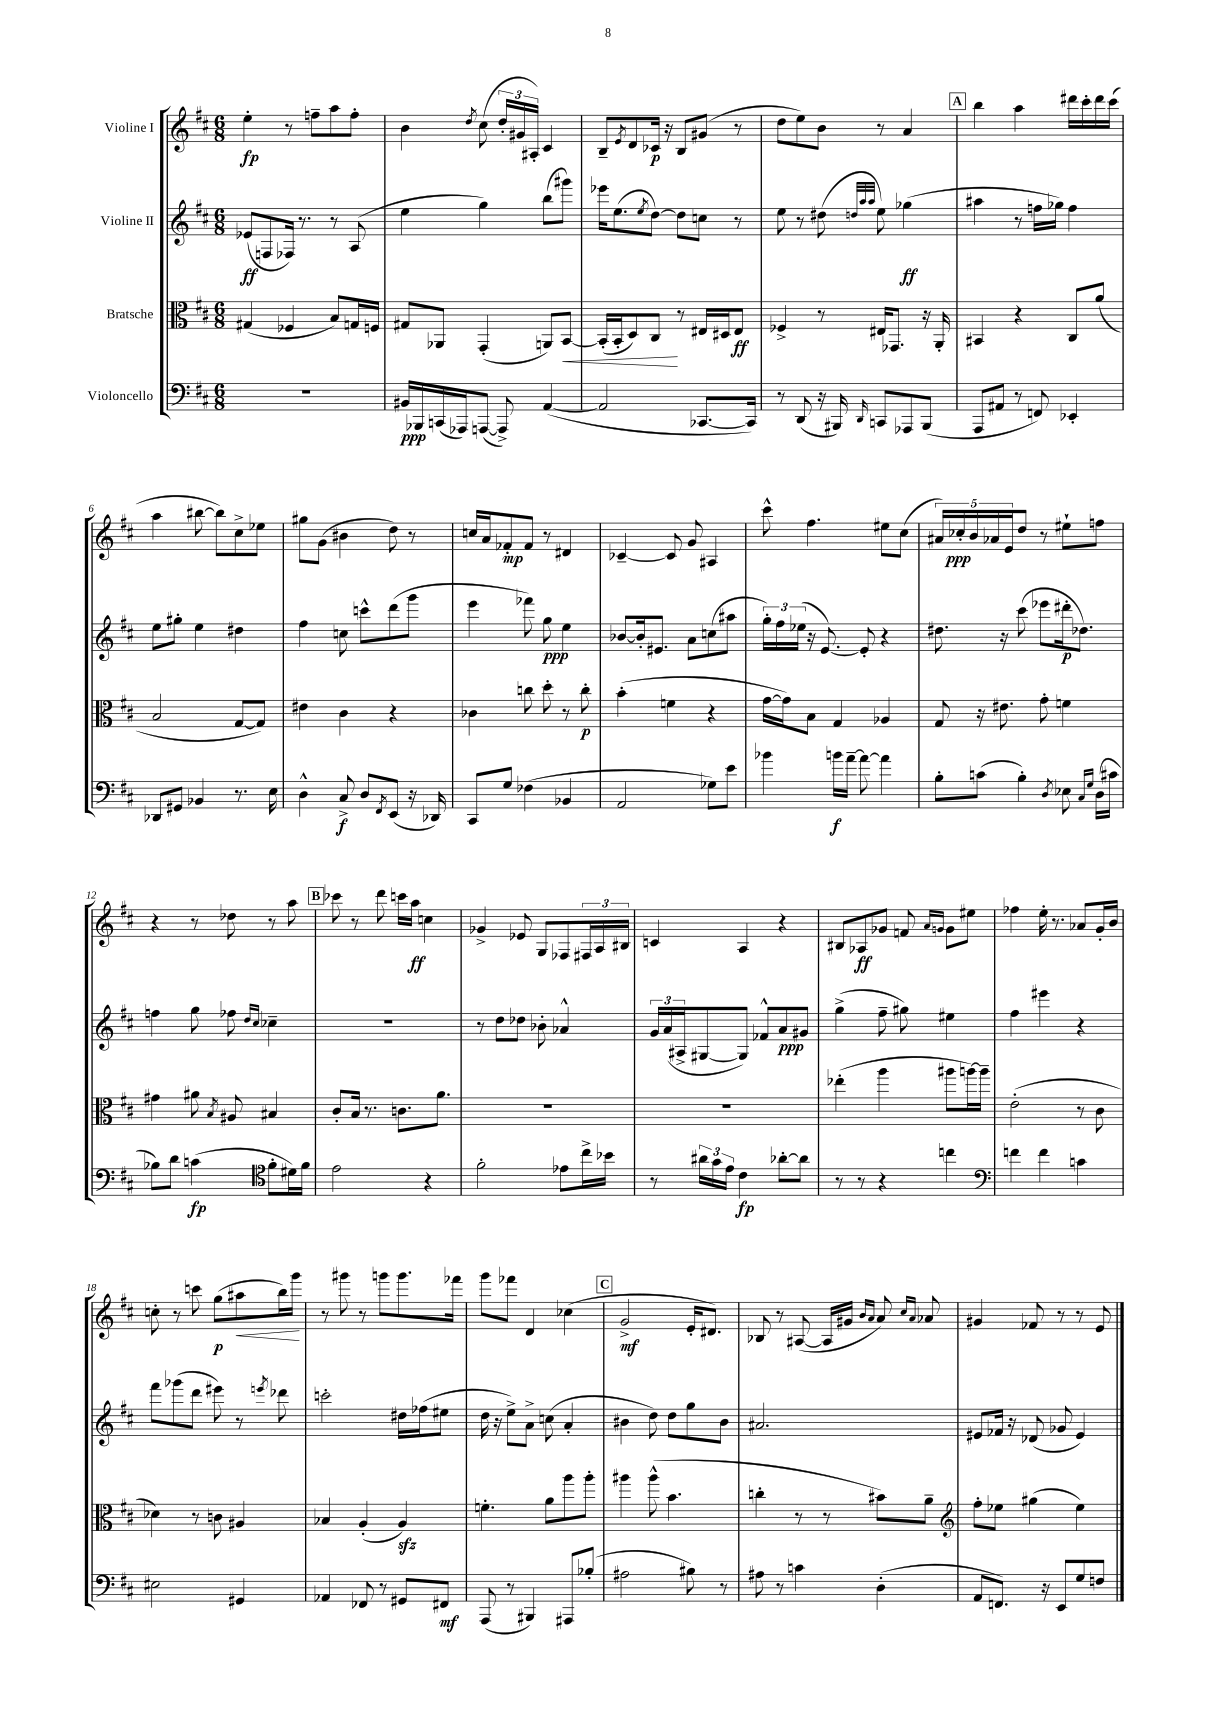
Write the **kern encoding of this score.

**kern	**dynam	**kern	**dynam	**kern	**dynam	**kern	**dynam
*part4	*part4	*part3	*part3	*part2	*part2	*part1	*part1
*staff4	*staff4	*staff3	*staff3	*staff2	*staff2	*staff1	*staff1
*I"Violoncello	*	*I"Bratsche	*	*I"Violine II	*	*I"Violine I	*
*clefF4	*	*clefC3	*	*clefG2	*	*clefG2	*
*k[f#c#]	*	*k[f#c#]	*	*k[f#c#]	*	*k[f#c#]	*
*M6/8	*	*M6/8	*	*M6/8	*	*M6/8	*
=1	=1	=1	=1	=1	=1	=1	=1
2.r	.	(4G#X/	.	(8e-X/L	ff	4ee'\	fp
.	.	.	.	8Fn/	.	.	.
.	.	4F-X/	.	16F-X/Jk)	.	8r	.
.	.	.	.	8.r	.	.	.
.	.	.	.	.	.	8ffn~\L	.
.	.	8B/L)	.	8r	.	8aa\	.
.	.	16Gn/L	.	(8A/	.	8ff'\J	.
.	.	16Fn/JJ	.	.	.	.	.
=2	=2	=2	=2	=2	=2	=2	=2
16BB#X/LL	ppp	8G#X/L	.	4ee\	.	4b\	.
16BBB-X/	.	.	.	.	.	.	.
(16CCn/	.	8AA-X/J	.	.	.	.	.
16AAA-X/J)	.	.	.	.	.	.	.
.	.	.	.	.	.	8qdd/	.
([8AAAn/J	.	(4GG'/	.	4gg\)	.	(8cc#\	.
8AAA^/])	.	.	.	.	.	24dd'/LL	.
.	.	.	.	.	.	24g#X/	.
.	.	.	.	.	.	24A#X'/JJ)	.
([4AA/	.	8AAn/L)	.	(8bb\L	.	4c#/	.
!	!	!	!LO:HP:b	!	!	!	!
.	.	[8BB/J	<	8ggg#X\J)	.	.	.
=3	=3	=3	=3	=3	=3	=3	=3
2AA/]	.	(16BB'/LL]	.	16eee-X\KL	.	8B~/L	.
.	.	16BB'/J	.	(8.ee\	.	.	.
.	.	.	.	.	.	8qe/	.
.	.	8D/)	.	.	.	8d/	.
.	.	.	.	8qee/	.	.	.
.	.	8C#/J	.	[8dd\J)	.	16c-X/Jk	p
.	.	.	.	.	.	16r	.
.	.	8r	[	8dd\L]	.	8B/L	.
[8.CC-X/L	.	16E#X/LL	.	8ccn\J	.	(8g#X/J	.
.	.	16D#X/J	.	.	.	.	.
.	.	8E#/J	ff	8r	.	8r	.
16CC-/Jk])	.	.	.	.	.	.	.
=4	=4	=4	=4	=4	=4	=4	=4
8r	.	4F-X^/	.	8ee\	.	8dd\L	.
(8DD/	.	.	.	8r	.	8ee\)	.
16r	.	8r	.	(8dd#X\	.	8b\J	.
16BBB#X/)	.	.	.	.	.	.	.
.	.	.	.	32qqddn/LLL	.	.	.
.	.	.	.	32qqaa/	.	.	.
16qqDD/	.	.	.	32qqaa/JJJ	.	.	.
8CCn/L	.	16E#X/KL	.	8ee\)	.	8r	.
.	.	8.GG-X/J	.	.	.	.	.
8AAA-X/	.	.	.	(4gg-X\	ff	4a/	.
(8BBB#/J	.	16r	.	.	.	.	.
.	.	16AA'/	.	.	.	.	.
!!LO:REH:place=s1:t=A
=5	=5	=5	=5	=5	=5	=5	=5
8AAA/L	.	4BB#X/	.	4aa#X\	.	4bb\	.
8AA#X/J	.	.	.	.	.	.	.
8r	.	4r	.	8r	.	4aa\	.
8FFn/)	.	.	.	16ffn\LL	.	.	.
.	.	.	.	16gg-X\JJ)	.	.	.
4EE-X'/	.	8C#/L	.	4ff\	.	16ddd#X\LL	.
.	.	.	.	.	.	16ccc#'\	.
.	.	(8a/J	.	.	.	16ddd#\	.
.	.	.	.	.	.	(16ccc#\JJ	.
!!LO:LB:g=z
=6	=6	=6	=6	=6	=6	=6	=6
8DD-X/L	.	2B/	.	8ee\L	.	4aa\	.
8GG#X/J	.	.	.	8gg#X'\J	.	.	.
4BB-X/	.	.	.	4ee\	.	[8bb#X\	.
.	.	.	.	.	.	8bb#\L])	.
8.r	.	[8G/L	.	4dd#X\	.	8cc#^\	.
.	.	8G/J])	.	.	.	8ee-X\J	.
16E\	.	.	.	.	.	.	.
=7	=7	=7	=7	=7	=7	=7	=7
4D^^\	.	4e#X\	.	4ff#\	.	8gg#X\L	.
.	.	.	.	.	.	(8g\J	.
8C#^/	f	4c#\	.	8ccn\	.	4b#X\	.
8D/L	.	.	.	8cccn^^\L	.	.	.
8qFF#/	.	.	.	.	.	.	.
(8EE/J	.	4r	.	(8ddd\	.	8dd\)	.
16r	.	.	.	8ggg\J	.	8r	.
16DD-X/)	.	.	.	.	.	.	.
=8	=8	=8	=8	=8	=8	=8	=8
8CC#/L	.	4c-X\	.	4eee\	.	16ccn/LL	.
.	.	.	.	.	.	16a/J	.
8G/J	.	.	.	.	.	8f-X'/	mp
(4F-X\	.	8ccn\	.	8fff-X\)	.	8f-/J	.
.	.	8dd'\	.	8gg\	ppp	8r	.
4BB-X/	.	8r	.	4ee\	.	4d#X/	.
.	.	8cc'\	p	.	.	.	.
=9	=9	=9	=9	=9	=9	=9	=9
2AA/	.	(4b'\	.	[8b-X/L	.	[4c-X~/	.
.	.	.	.	16b-'/k]	.	.	.
.	.	.	.	8.e#X/J	.	.	.
.	.	4fn\	.	.	.	8c-/]	.
.	.	.	.	8a\L	.	8g/	.
8G-X\L)	.	4r	.	(8ccn\	.	4A#X/	.
8e\J	.	.	.	8aa#X\J	.	.	.
=10	=10	=10	=10	=10	=10	=10	=10
4b-X\	.	[16g\LL	.	24gg'\LL)	.	8ccc#^^\	.
.	.	.	.	24ff#\	.	.	.
.	.	16g\J])	.	.	.	.	.
.	.	.	.	(24ee-X\JJ	.	.	.
.	.	8B\J	.	16r	.	4.ff#\	.
.	.	.	.	[8.e/)	.	.	.
16bn\LL	f	4G/	.	.	.	.	.
[16a~\JJ	.	.	.	.	.	.	.
8a\_	.	.	.	8e'/]	.	.	.
4a\]	.	4A-X/	.	4r	.	8ee#X\L	.
.	.	.	.	.	.	(8cc#\J	.
=11	=11	=11	=11	=11	=11	=11	=11
8B'\L	.	8G/	.	8.dd#X\	.	20a#X/LL)	.
.	.	.	.	.	.	20cc-X'/	ppp
.	.	.	.	.	.	20b/	.
(8cn\J	.	16r	.	.	.	.	.
.	.	.	.	.	.	20a-X/	.
.	.	8.e#X\	.	16r	.	.	.
.	.	.	.	.	.	20e/J	.
4B'\)	.	.	.	(8ccc#\	.	8dd/J	.
.	.	8g'\	.	8eee-X\L	.	8r	.
8qD/	.	.	.	.	.	.	.
8E-X\	.	4fn\	.	16ddd#X'\k	p	8ee#X`\L	.
.	.	.	.	8.dd-X\J)	.	.	.
16qqC#/LL	.	.	.	.	.	.	.
16qqG/JJ	.	.	.	.	.	.	.
(16D\LL	.	.	.	.	.	8ffn\J	.
16c#X\JJ	.	.	.	.	.	.	.
!!LO:LB:g=z
=12	=12	=12	=12	=12	=12	=12	=12
8B-X\L)	.	4g#X\	.	4ffn\	.	4r	.
8d\J	.	.	.	.	.	.	.
(4cn\	fp	8a#X\	.	8gg\	.	8r	.
.	.	8qB/	.	.	.	.	.
.	.	8A#X/	.	8ff-X\	.	8dd-X\	.
*clefC4	*	*	*	*	*	*	*
.	.	.	.	16qqdd/LL	.	.	.
.	.	.	.	16qqcc#/JJ	.	.	.
8f#'\L	.	4B#X/	.	4cc-X~\	.	8r	.
16d#X\L)	.	.	.	.	.	8aa\	.
16f#\JJ	.	.	.	.	.	.	.
!!LO:REH:place=s1:t=B
=13	=13	=13	=13	=13	=13	=13	=13
2e\	.	8c#'/L	.	2.r	.	8ccc-X\	.
.	.	16B/Jk	.	.	.	8r	.
.	.	8.r	.	.	.	.	.
.	.	.	.	.	.	8ddd\	.
.	.	8.cn\L	.	.	.	16cccn\LL	.
.	.	.	.	.	.	16aa\JJ	ff
4r	.	.	.	.	.	4ccn\	.
.	.	8.a\J	.	.	.	.	.
=14	=14	=14	=14	=14	=14	=14	=14
2f#'\	.	2.r	.	8r	.	4g-X^/	.
.	.	.	.	8dd\L	.	.	.
.	.	.	.	8dd-X\J	.	8e-X/	.
.	.	.	.	8b-X'\	.	8G/L	.
8e-X\L	.	.	.	4a-X^^/	.	8F-X/	.
16cc#^\L	.	.	.	.	.	24F#X/L	.
.	.	.	.	.	.	24A/	.
16b-X\JJ	.	.	.	.	.	.	.
.	.	.	.	.	.	24B#X/JJ	.
=15	=15	=15	=15	=15	=15	=15	=15
8r	.	2.r	.	24g/LL	.	4cn/	.
.	.	.	.	(24a/	.	.	.
.	.	.	.	24A#X^/J	.	.	.
24a#X\LL	.	.	.	[8G#X/	.	.	.
24g\	.	.	.	.	.	.	.
24e\JJ	.	.	.	.	.	.	.
4c#\	fp	.	.	8G#/J])	.	4A/	.
.	.	.	.	8f-X^^/L	.	.	.
[8a-X'\L	.	.	.	8a/	ppp	4r	.
8a-\J]	.	.	.	8g#X/J	.	.	.
=16	=16	=16	=16	=16	=16	=16	=16
8r	.	(4ee-X'\	.	(4gg^\	.	8B#X/L	.
8r	.	.	.	.	.	8A-X/	ff
4r	.	4aa\	.	8ff#~\	.	8g-X/J	.
.	.	.	.	8gg#X\)	.	8fn/	.
.	.	.	.	.	.	16qqa/LL	.
.	.	.	.	.	.	16qqgn/JJ	.
4ccn\	.	8aa#X\L	.	4ee#X\	.	8g\L	.
.	.	[16aan\L)	.	.	.	8ee#X\J	.
.	.	16aa~\JJ]	.	.	.	.	.
=17	=17	=17	=17	=17	=17	=17	=17
*clefF4	*	*	*	*	*	*	*
4fn\	.	(2e'\	.	4ff#\	.	4ff-X\	.
4f\	.	.	.	4eee#X\	.	16ee'\	.
.	.	.	.	.	.	8.r	.
4cn\	.	8r	.	4r	.	8a-X/L	.
.	.	8c#\	.	.	.	16g'/L	.
.	.	.	.	.	.	16b/JJ	.
!!LO:LB:g=z
=18	=18	=18	=18	=18	=18	=18	=18
2E#X\	.	4d-X\)	.	8fff#\L	.	8ccn'\	.
.	.	.	.	(8ggg-X\	.	8r	.
.	.	8r	.	8ddd\J	.	8cccn\	.
.	.	8cn\	.	8eee#X\)	.	(8gg\L	p
!	!	!	!	!	!	!	!LO:HP:b
4GG#X/	.	4A#X/	.	8r	.	8aa#X\	<
.	.	.	.	8qeeen/	.	.	.
.	.	.	.	8ddd-X\	.	16bb\L)	.
.	.	.	.	.	.	16ggg\JJ	.
.	.	.	.	.	.	.	[
=19	=19	=19	=19	=19	=19	=19	=19
4AA-X/	.	4B-X/	.	2cccn'\	.	8r	.
.	.	.	.	.	.	8ggg#X\	.
8FF-X/	.	(4A'/	.	.	.	8r	.
8r	.	.	.	.	.	8gggn\L	.
8GG#X/L	.	4Azz/)	.	16dd#X\LL	.	8.ggg\	.
.	.	.	.	(16ff-X\J	.	.	.
8FF#X/J	mf	.	.	8ee#X\J	.	.	.
.	.	.	.	.	.	16fff-X\Jk	.
=20	=20	=20	=20	=20	=20	=20	=20
(8AAA/	.	4.fn'\	.	16dd\	.	8ggg\L	.
.	.	.	.	16r	.	.	.
8r	.	.	.	8ee^\L)	.	8fff-X\J	.
4BBB#X/)	.	.	.	8a^\J	.	4d/	.
.	.	8a\L	.	(8ccn\	.	.	.
8AAA#X/L	.	8aa\	.	4a'/	.	(4cc-X\	.
(8B-X'/J	.	8aa'\J	.	.	.	.	.
!!LO:REH:place=s1:t=C
=21	=21	=21	=21	=21	=21	=21	=21
2A#X\	.	4aa#X\	.	4b#X\	.	2g^/	mf
.	.	(8aa#^^\	.	8dd\)	.	.	.
.	.	4.b\	.	8dd\L	.	.	.
8B#X\)	.	.	.	8gg\	.	16e'/KL	.
.	.	.	.	.	.	8.d#X/J)	.
8r	.	.	.	8b#\J	.	.	.
=22	=22	=22	=22	=22	=22	=22	=22
8A#X\	.	4ccn'\	.	2.a#X/	.	8B-X/	.
8r	.	.	.	.	.	8r	.
4cn\	.	8r	.	.	.	([8A#X/	.
.	.	8r	.	.	.	16A#/LL]	.
.	.	.	.	.	.	16g#X/JJ	.
.	.	.	.	.	.	16qqb/LL	.
.	.	.	.	.	.	16qqa/JJ	.
(4D'\	.	8b#X\L)	.	.	.	8a/)	.
.	.	.	.	.	.	16qqcc#/LL	.
.	.	.	.	.	.	16qqa/JJ	.
.	.	8a~\J	.	.	.	8a-X/	.
=23	=23	=23	=23	=23	=23	=23	=23
*	*	*clefG2	*	*	*	*	*
8AA/L	.	8ff#'\L	.	8e#X/L	.	4g#X/	.
8.FFn/J)	.	8ee-X\J	.	16f-X/Jk	.	.	.
.	.	.	.	16r	.	.	.
.	.	(4gg#X\	.	(8d-X/	.	8f-X/	.
16r	.	.	.	.	.	.	.
8EE/L	.	.	.	8g-X/	.	8r	.
8G/	.	4ee-\)	.	4e#/)	.	8r	.
8Fn/J	.	.	.	.	.	8e/	.
==	==	==	==	==	==	==	==
*-	*-	*-	*-	*-	*-	*-	*-
